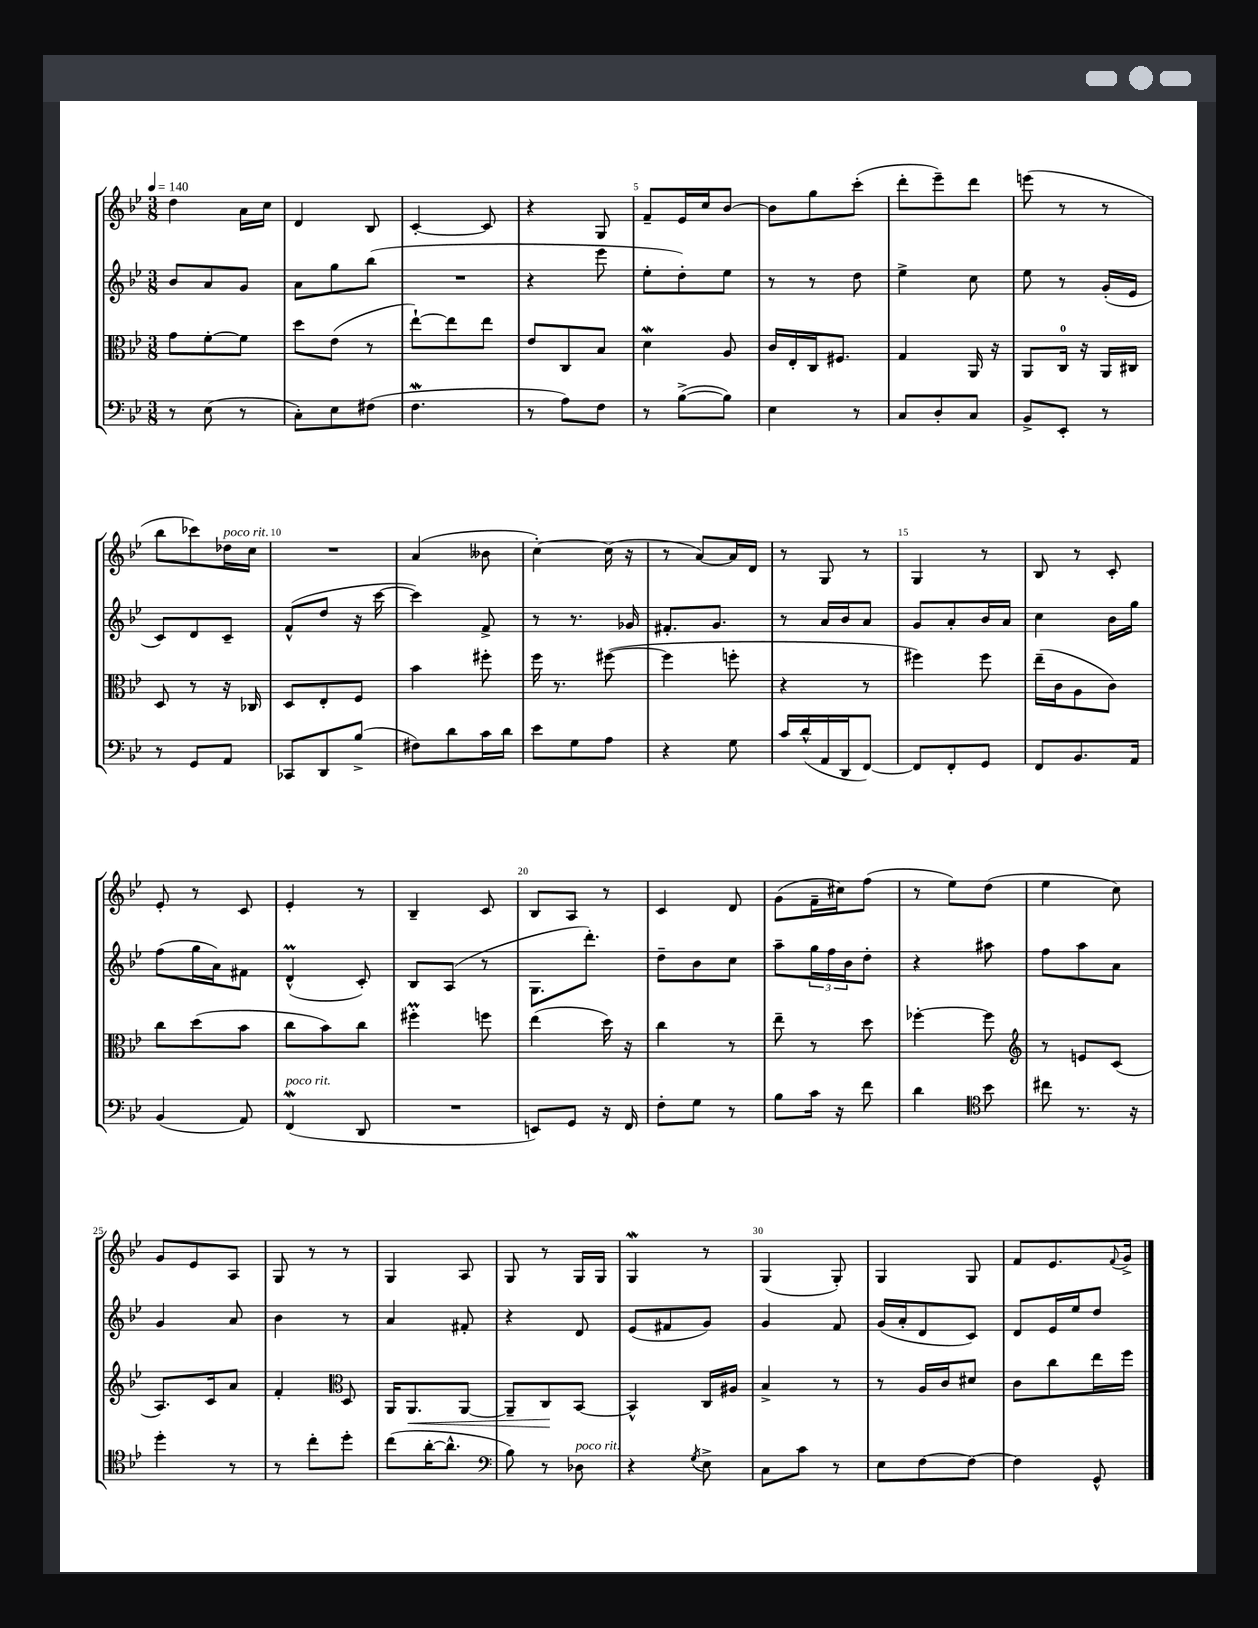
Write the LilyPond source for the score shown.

<<
\new StaffGroup <<
\new Staff = "s0" {
    \clef treble \key bes \major \numericTimeSignature \time 3/8 \tempo 4 = 140
    d''4 a'16 c''16 |
    d'4 bes8 |
    c'4~-. c'8 |
    r4 g8 |
    f'8-- ees'16 c''16 bes'8~ |
    bes'8 g''8 c'''8-.( |
    d'''8-. ees'''8--) d'''8 |
    e'''8( r8 r8 |
    bes''8 ces'''8) des''16^\markup { \italic "poco rit." } c''16 |
    R4. |
    a'4( beses'8 |
    c''4~-.) c''16( r16 |
    r8 a'8~) a'16 d'16 |
    r8 g8 r8 |
    g4 r8 |
    bes8 r8 c'8-. |
    ees'8-. r8 c'8 |
    ees'4-. r8 |
    bes4-- c'8 |
    bes8 a8 r8 |
    c'4 d'8 |
    g'8( f'16-- cis''16) f''8( |
    r8 ees''8) d''8( |
    ees''4 c''8) |
    g'8 ees'8 a8 |
    g8 r8 r8 |
    g4 a8 |
    g8 r8 g16 g16 |
    g4\mordent r8 |
    g4( g8-.) |
    g4 g8 |
    f'8 ees'8. \appoggiatura { f'8 } g'16-> \bar "|." |
}
\new Staff = "s1" {
    \clef treble \key bes \major \numericTimeSignature \time 3/8
    bes'8 a'8 g'8 |
    a'8 g''8 bes''8( |
    R4. |
    r4 ees'''8 |
    ees''8-. d''8-.) ees''8 |
    r8 r8 d''8 |
    ees''4-> c''8 |
    ees''8 r8 g'16-.( ees'16 |
    c'8) d'8 c'8-- |
    f'8-^( d''8 r16 c'''16~ |
    c'''4) f'8-> |
    r8 r8. ges'16 |
    fis'8.-. g'8. |
    r8 a'16 bes'16 a'8 |
    g'8 a'8-. bes'16 a'16 |
    c''4 bes'16 g''16 |
    f''8( g''16 a'16) fis'8 |
    d'4-^\prall( c'8-.) |
    bes8 a8( r8 |
    g8. d'''8.-.) |
    d''8-- bes'8 c''8 |
    a''8-- \tuplet 3/2 { g''16 f''16 bes'16 } d''8-. |
    r4 ais''8 |
    f''8 a''8 a'8 |
    g'4 a'8 |
    bes'4 r8 |
    a'4 fis'8-. |
    r4 d'8 |
    ees'8( fis'8 g'8) |
    g'4 f'8 |
    g'16( a'16-. d'8 c'8) |
    d'8 ees'16 ees''16 d''8 \bar "|." |
}
\new Staff = "s2" {
    \clef alto \key bes \major \numericTimeSignature \time 3/8
    g'8 f'8~-. f'8 |
    d''8 ees'8( r8 |
    ees''8~-!) ees''8 ees''8 |
    ees'8 c8 bes8 |
    d'4\mordent a8 |
    c'16 ees16-. c16 fis8. |
    g4 a,16 r16 |
    a,8 c16-0 r16 a,16 cis16 |
    d8 r8 r16 ces16 |
    d8 ees8-. f8 |
    bes'4 fis''8-. |
    f''16 r8. fis''8~( |
    fis''4 f''8-. |
    r4 r8 |
    fis''4) fis''8 |
    ees''16--( c'16 a8 c'8) |
    c''8 d''8( bes'8 |
    c''8 bes'8) c''8 |
    fis''4-.\prall f''8 |
    ees''4( d''16) r16 |
    c''4 r8 |
    ees''8-- r8 d''8 |
    fes''4~-. fes''8 |
    \clef treble r8 e'8 c'8( |
    a8.) c'16 a'8 |
    f'4-. \clef alto d8 |
    a,16 a,8.\< a,8~ |
    a,8-- c8\! bes,8~ |
    bes,4-^ c16 ais16 |
    bes4-> r8 |
    r8 a16 c'16 dis'8 |
    c'8 c''8 ees''16 f''16 \bar "|." |
}
\new Staff = "s3" {
    \clef bass \key bes \major \numericTimeSignature \time 3/8
    r8 ees8( r8 |
    c8-.) ees8 fis8( |
    f4.\mordent |
    r8 a8) f8 |
    r8 bes8~->( bes8) |
    ees4 r8 |
    c8 d8-. c8 |
    bes,8-> ees,8-. r8 |
    r8 g,8 a,8 |
    ces,8 d,8 bes8->( |
    fis8) d'8 c'16 d'16 |
    ees'8 g8 a8 |
    r4 g8 |
    c'16 d'16-^( a,16 d,16 f,8~) |
    f,8 f,8-. g,8 |
    f,8 bes,8. a,16 |
    bes,4( a,8) |
    f,4\mordent^\markup { \italic "poco rit." }( d,8 |
    R4. |
    e,8) g,8 r16 f,16 |
    f8-. g8 r8 |
    bes8 c'16 r16 f'8 |
    d'4 \clef tenor bes'8 |
    cis''8 r8. r16 |
    d''4-. r8 |
    r8 c''8-. d''8-. |
    c''8( a'16~-. a'8.-^ |
    \clef bass bes8) r8 des8^\markup { \italic "poco rit." } |
    r4 \acciaccatura { g8 } ees8-> |
    c8 c'8 r8 |
    ees8 f8~ f8~ |
    f4 g,8-^ \bar "|." |
}
>>
>>
\layout { \context { \Score \override BarNumber.break-visibility = ##(#f #t #t) barNumberVisibility = #(every-nth-bar-number-visible 5) } }
